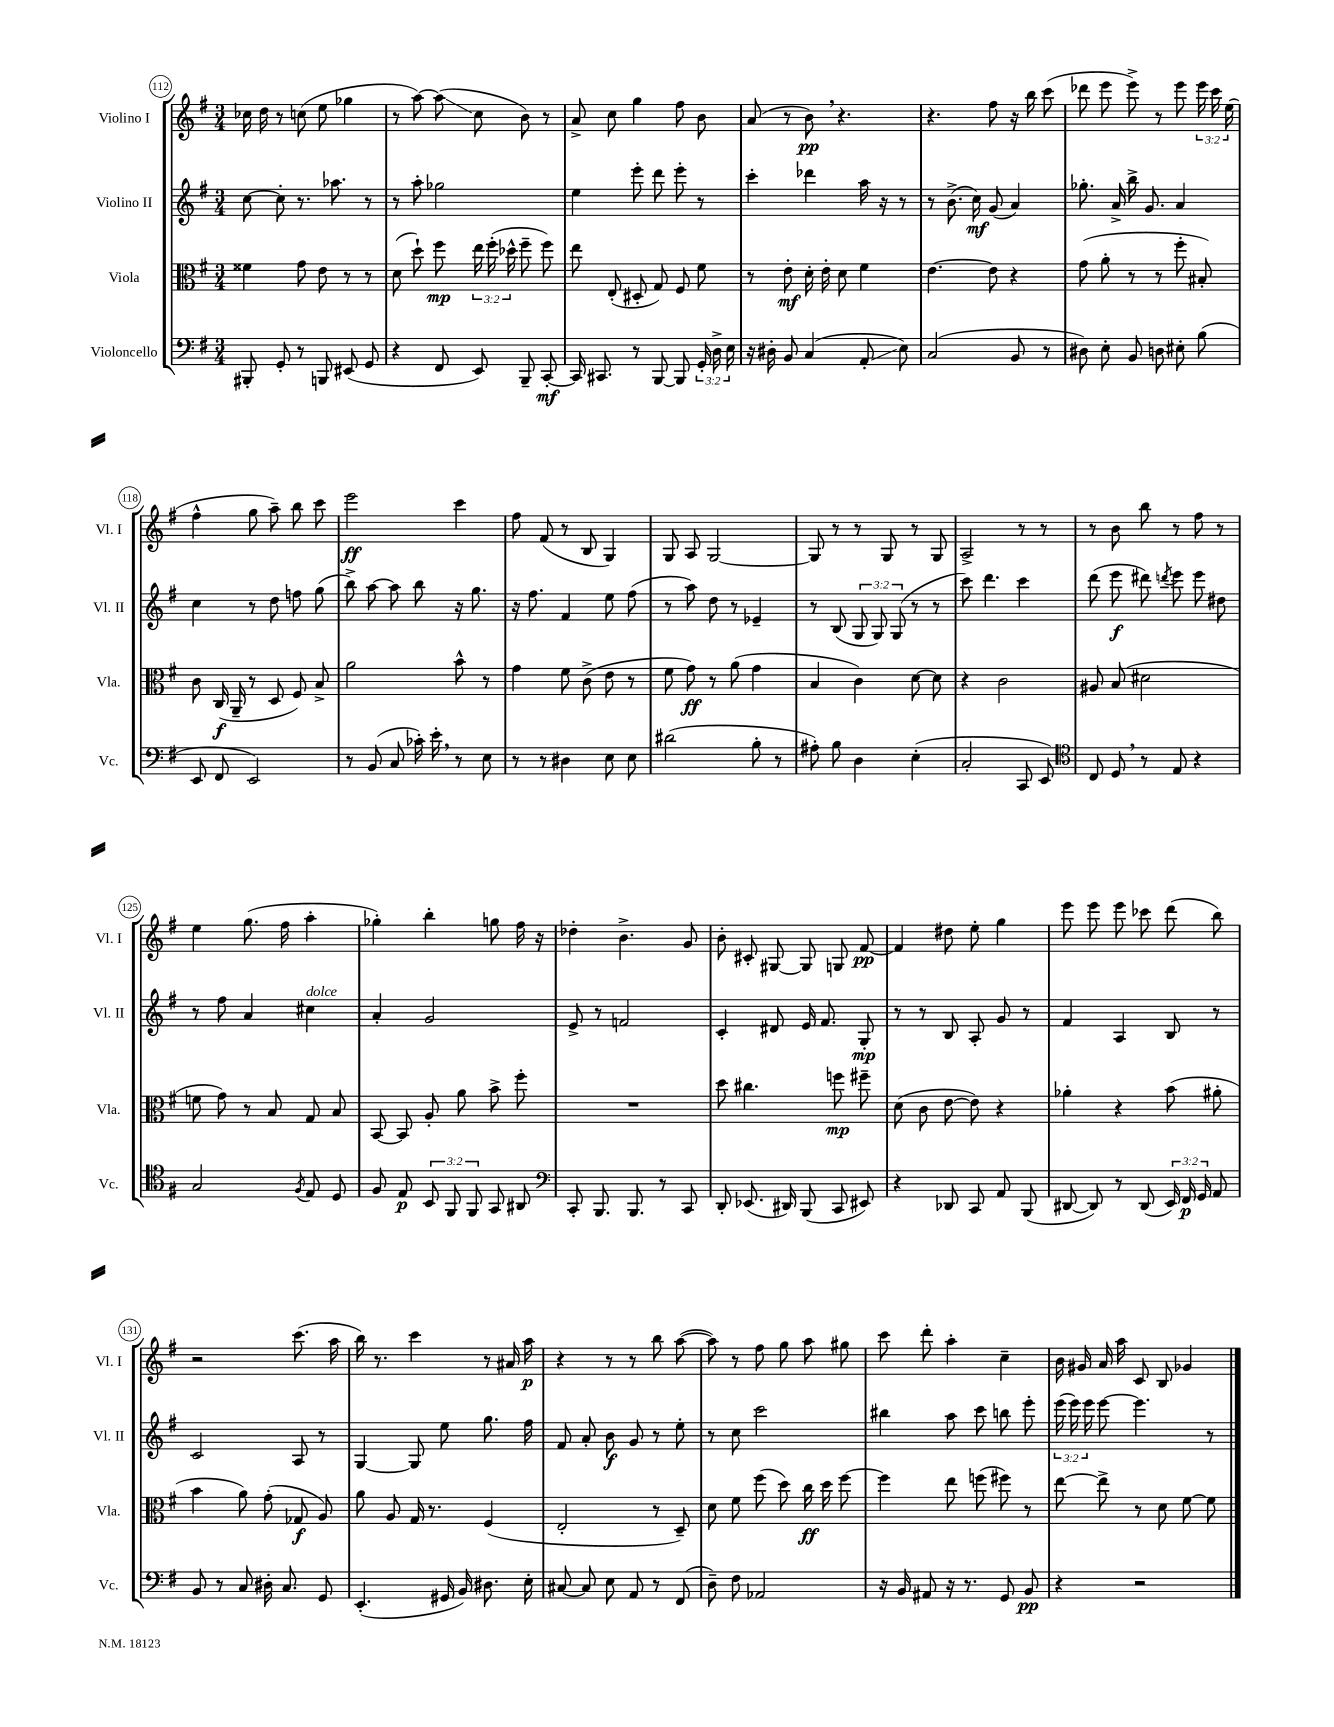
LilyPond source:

<<
\new StaffGroup <<
\new Staff = "s0" \with { instrumentName = "Violino I" shortInstrumentName = "Vl. I" } {
    \clef treble \key g \major \numericTimeSignature \time 3/4 \override Staff.TupletNumber.text = #tuplet-number::calc-fraction-text
    \autoBeamOff ces''16 d''16 r8 c''8( e''8 ges''4 |
    r8 a''8~) a''8\glissando( c''8 b'8) r8 |
    a'8-> c''8 g''4 fis''8 b'8 |
    a'8( r8 b'8\pp) \breathe r4. |
    r4. fis''8 r16 b''16 c'''8( |
    des'''8 e'''8 e'''8->) r8 e'''8 \tuplet 3/2 { e'''16 c'''16 e''16( } |
    fis''4-^ g''8 a''8--) b''8 c'''8 |
    e'''2\ff c'''4 |
    fis''8 fis'8( r8 b8 g4) |
    g8 a8 g2~ |
    g8 r8 r8 g8 r8 g8 |
    a2-> r8 r8 |
    r8 b'8 b''8 r8 fis''8 r8 |
    e''4 g''8.( fis''16 a''4-. |
    ges''4-.) b''4-. g''8 fis''16 r16 |
    des''4-. b'4.-> g'8 |
    b'8-. cis'8-. gis8~ gis8 g8 fis'8~\pp |
    fis'4 dis''8 e''8-. g''4 |
    e'''8 e'''8 e'''8 ces'''8 d'''8( b''8) |
    r2 c'''8.( a''16 |
    b''16) r8. c'''4 r8 ais'16 a''16\p |
    r4 r8 r8 b''8 a''8~( |
    a''8) r8 fis''8 g''8 a''8 gis''8 |
    c'''8 d'''8-. a''4-. c''4-- |
    b'16 gis'16 a'16 a''16 c'8 b8 ges'4 \bar "|." |
}
\new Staff = "s1" \with { instrumentName = "Violino II" shortInstrumentName = "Vl. II" } {
    \clef treble \key g \major \numericTimeSignature \time 3/4 \override Staff.TupletNumber.text = #tuplet-number::calc-fraction-text
    \autoBeamOff c''8~ c''8-. r8. aes''8. r8 |
    r8 a''8-. ges''2 |
    e''4 e'''8-. d'''8 e'''8-. r8 |
    c'''4-. des'''4 a''16 r16 r8 |
    r8 b'8.->( c''16\mf) g'8( a'4) |
    ges''8.-. a'16-> b''16-> g'8. a'4 |
    c''4 r8 d''8 f''8 g''8( |
    b''8->) a''8~ a''8 b''8 r16 g''8. |
    r16 fis''8. fis'4 e''8 fis''8( |
    r8 a''8) d''8 r8 ees'4-- |
    r8 b8( \tuplet 3/2 { g8 g8) g8( } r8 r8 |
    c'''8) d'''4. c'''4 |
    d'''8( e'''8\f dis'''8) \acciaccatura { d'''8 } e'''8 e'''8 dis''8 |
    r8 fis''8 a'4 cis''4^\markup { \italic "dolce" } |
    a'4-. g'2 |
    e'8-> r8 f'2 |
    c'4-. dis'8 e'16 fis'8. g8-.\mp |
    r8 r8 b8 a8-. g'8 r8 |
    fis'4 a4 b8 r8 |
    c'2 a8 r8 |
    g4~ g8 e''8 g''8. fis''16 |
    fis'8 a'8-. b'8\f g'8 r8 e''8-. |
    r8 c''8 c'''2 |
    bis''4 a''8 c'''8 b''8 e'''8-. |
    \tuplet 3/2 { e'''16( e'''16) e'''16 } e'''8~ e'''4. r8 \bar "|." |
}
\new Staff = "s2" \with { instrumentName = "Viola" shortInstrumentName = "Vla." } {
    \clef alto \key g \major \numericTimeSignature \time 3/4 \override Staff.TupletNumber.text = #tuplet-number::calc-fraction-text
    \autoBeamOff fisis'4 g'8 e'8 r8 r8 |
    d'8( d''8-!) fis''8\mp \tuplet 3/2 { e''16 fis''16-.( des''16-^ } fis''8-- fis''8) |
    e''8 e8-.( dis8-. g8) fis8 fis'8 |
    r8 e'8-.\mf d'16-. e'16-. d'8 fis'4 |
    e'4.~ e'8 r4 |
    g'8( a'8-. r8 r8 fis''8-. bis8-.) |
    c'8 c16\f( a,16-- r8 d8 fis8) b8-> |
    a'2 b'8-^ r8 |
    g'4 fis'8 c'8->( e'8 r8 |
    fis'8 g'8\ff) r8 a'8( g'4 |
    b4 c'4) d'8~ d'8 |
    r4 c'2 |
    ais8 b8( dis'2 |
    f'8 g'8) r8 b8 g8 b8 |
    b,8~ b,8 a8-. a'8 b'8-> fis''8-. |
    R2. |
    d''8 cis''4. f''8\mp fis''8-- |
    d'8( c'8 e'8~ e'8) r4 |
    aes'4-. r4 b'8( ais'8-. |
    b'4 a'8) g'8-.( ges8\f a8) |
    a'8 a8 g16 r8. fis4( |
    e2-. r8 d8--) |
    d'8 fis'8 fis''8( d''8) c''16\ff d''16 fis''8~ |
    fis''4 e''8 f''8( fis''8) r8 |
    e''8~ e''8-> r8 d'8 fis'8~ fis'8 \bar "|." |
}
\new Staff = "s3" \with { instrumentName = "Violoncello" shortInstrumentName = "Vc." } {
    \clef bass \key g \major \numericTimeSignature \time 3/4 \override Staff.TupletNumber.text = #tuplet-number::calc-fraction-text
    \autoBeamOff bis,,8-. g,8-. r8 b,,8 eis,8( g,8 |
    r4 fis,8 e,8) b,,8-- c,8~-.\mf |
    c,16 cis,8. r8 b,,8~ b,,8 \tuplet 3/2 { g,16-. d16-> e16 } |
    r16 dis16-. b,8 c4( a,8-.\glissando e8) |
    c2( b,8 r8 |
    dis8) e8-. b,8 d8 eis8-. b8( |
    e,8 fis,8 e,2) |
    r8 b,8( c8 ces'16-.) e'16-. \breathe r8 e8 |
    r8 r8 dis4 e8 e8 |
    dis'2( b8-. r8 |
    ais8-.) b8 d4 e4-.( |
    c2-. c,8 e,8) |
    \clef tenor c8 d8 \breathe r8 e8 r4 |
    g2 \acciaccatura { fis8 } e8 d8 |
    fis8 e8\p \tuplet 3/2 { b,8 fis,8 fis,8 } g,8 ais,8 |
    \clef bass c,8-. b,,8. b,,8. r8 c,8 |
    d,8-. ees,8.( dis,16) b,,8( c,8 eis,8) |
    r4 des,8 c,8 a,8 b,,8( |
    dis,8~ dis,8) r8 dis,8( \tuplet 3/2 { e,16) fis,16\p g,16 } a,8 |
    b,8 r8 c8 dis16-. c8. g,8 |
    e,4.-.( gis,16 b,16) dis8. e16-. |
    cis8~ cis8 e8 a,8 r8 fis,8( |
    d8--) fis8 aes,2 |
    r16 b,16 ais,8 r16 r8. g,8 b,8\pp |
    r4 r2 \bar "|." |
}
>>
>>
\layout { \context { \Score currentBarNumber = #112 \override BarNumber.stencil = #(make-stencil-circler 0.1 0.3 ly:text-interface::print) } }
